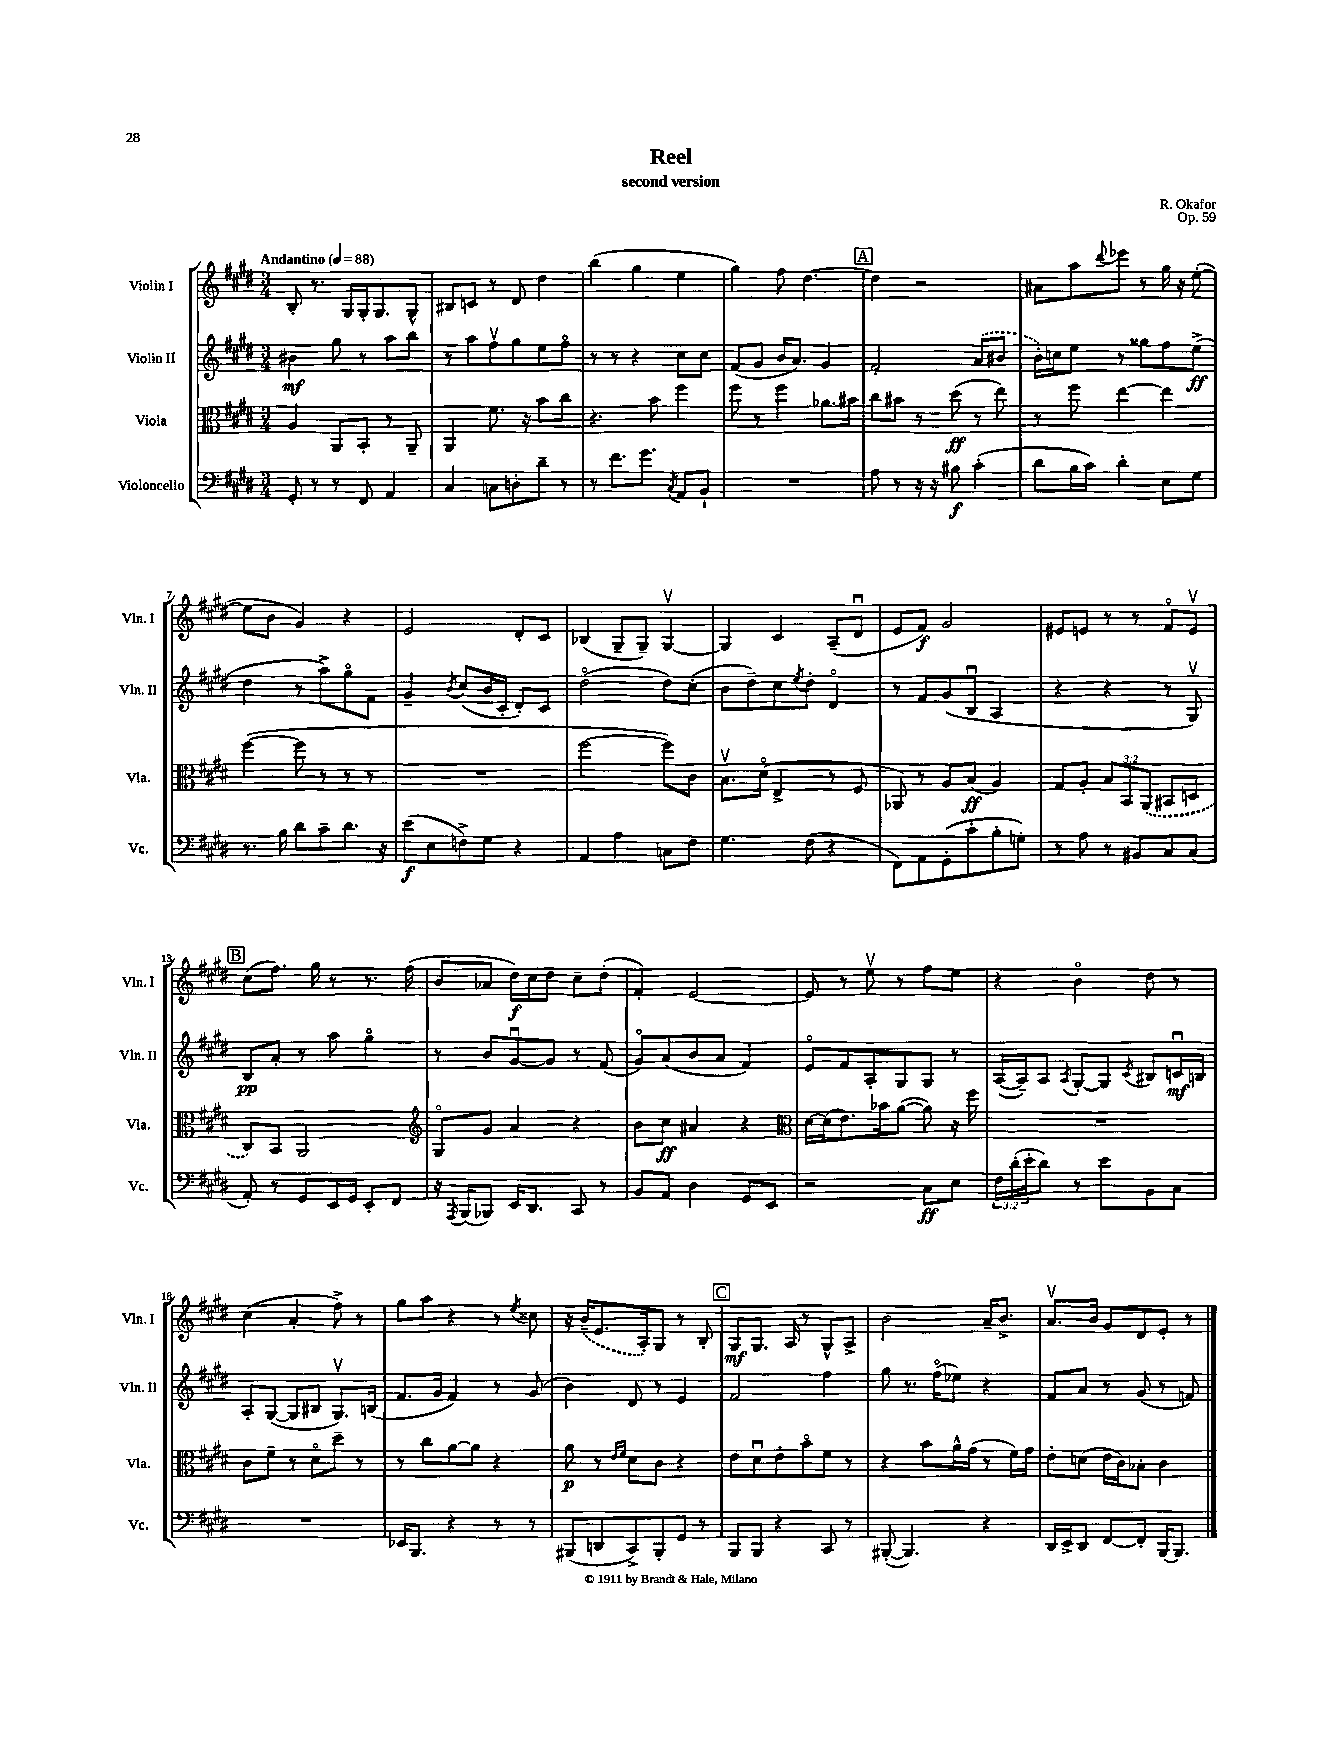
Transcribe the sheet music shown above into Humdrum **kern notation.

**kern	**kern	**kern	**kern
*staff4	*staff3	*staff2	*staff1
*clefF4	*clefC3	*clefG2	*clefG2
*k[f#c#g#d#]	*k[f#c#g#d#]	*k[f#c#g#d#]	*k[f#c#g#d#]
*M3/4	*M3/4	*M3/4	*M3/4
*MM88	*MM88	*MM88	*MM88
8GG#'/	4A/	4b#\	8B'/
8r	.	.	8.r
8r	8AA/L	8gg#\	.
.	.	.	16G#/LL
8FF#/	8BB'/J	8r	16G#'/J
.	.	.	8.G#/
4AA/	8r	8aa\L	.
.	8AA~/	8bb\J	8G#^^/J
=	=	=	=
4C#/	4AA/	8r	8B#/L
.	.	8aa\L	8c/J
8C\L	8.f#\	8ff#v\	8r
8D'\	.	8gg#\	8d#/
.	16r	.	.
8d#~\J	8b\L	8ee\	4dd#\
8r	8cc#\J	8ff#o\J	.
=	=	=	=
8r	4.r	8r	(4bb\
8.f#\L	.	8r	.
.	.	4r	4gg#\
8.g#\J	.	.	.
.	8b\	.	.
8qC#/	.	.	.
8AA/L	4ff#\	8cc#\L	4ee\
8BB`/J	.	8cc#\J	.
=	=	=	=
2.r	8ff#\	(8f#/L	4gg#\)
.	8r	8g#/J	.
.	4ff#\	16b/LK	8ff#\
.	.	8.a/J)	.
.	.	.	[4.dd#\
.	8.a-\L	4g#/	.
.	16b#\Jk	.	.
=	=	=	=
8A\	8cc#\L	2f#'/	4dd#\]
8r	8b#\J	.	.
16r	8r	.	2r
16r	.	.	.
8B#\	(8dd#\	.	.
(4c#'\	8r	(8a/L	.
.	8ee\)	8b#/J	.
=	=	=	=
8d#\L	8r	16b'\LL)	8a#\L
.	.	16cc\J	.
16B\L	8ff#\	8ee\J	8aa\
16c#\JJ)	.	.	.
.	.	.	8qqddd#/
4d#'\	[4ee\	8r	8eee-\J
.	.	8gg##\L	8r
8E\L	4ee\]	8ff#\	16gg#\
.	.	.	16r
8G#\J	.	(8ee^\J	([8ee'\
=	=	=	=
8.r	([4ff#\	4dd#\	8ee\]L
.	.	.	8b\J
16B\	.	.	.
8d#\L	8ff#\]	8r	4g#/)
8c#~\	8r	8aa^\L)	.
8.d#\J	8r	8gg#o\	4r
.	8r	8f#\J	.
16r	.	.	.
=	=	=	=
(8e\L	2.r	4g#~/	2e/
8E\	.	.	.
.	.	8qb/	.
8F^\)	.	(8cc#/L	.
8G#\J	.	16b/L	.
.	.	16c#'/JJ	.
4r	.	8d#'/L)	8d#'/L
.	.	8c#/J	8c#/J
=	=	=	=
4AA/	[2ff#\	(2dd#o\	(4B-/
4A\	.	.	8G#~/L
.	.	.	8G#~/J)
8C\L	8ff#\]L)	8dd#\L)	[4G#v/
8F#\J	8c#\J	(8cc#'\J	.
=	=	=	=
4.G#\	8.Bv\L	8b\L	4G#/]
.	.	8dd#~\)	.
.	(16d#o\Jk	.	.
.	4E^/	8cc#\	4c#/
.	.	8qee/	.
(8F#\	.	8dd#'\J	.
4r	8r	4d#o/	(8A~/L
.	8F#/	.	8d#u/J
=	=	=	=
8FF#\L)	8AA-/)	8r	8e/L
8AA\	8r	8f#/L	8f#/J)
(8GG#'\	8A/L	(8g#/	2g#/
8c#'\	(8B/J	8Bu/J	.
8B'\	4A/)	4A/	.
8G'\J)	.	.	.
=	=	=	=
8r	8G#/L	4r	8e#/L
8A\	8A'/J	.	8e/J
8r	12B/L	4r	8r
.	12BB/	.	.
8BB#/L	.	.	8r
.	(12AA/J	.	.
8C#/	8BB#/L	8r	8f#o/L
(8C#/J	8D/J	8G#v/)	8ev/J
=	=	=	=
8AA'/)	8C#/L)	8B/L	(8cc#\L
8r	8BB/J	8a'/J	8.ff#\J)
8GG#/L	2AA/	8r	.
.	.	.	16gg#\
16EE/L	.	8aa\	8r
16GG#/JJ	.	.	.
8EE'/L	.	4gg#o\	8.r
8FF#/J	.	.	.
.	.	.	(16ff#\
=	=	=	=
*	*clefG2	*	*
16r	8G#o/L	8r	8b/L
8qAAA/	.	.	.
(16BBB/LK	.	.	.
8BBB-/J)	8g#/J	8b/L	8a-/J
16EE/LK	4a/	[8g#u/	16dd#\LL)
8.DD#/J	.	.	16cc#\J
.	.	8g#/]J	8dd#\J
8CC#/	4r	8r	8cc#~\L
8r	.	(8f#/	(8dd#'\J
=	=	=	=
8BB/L	8b\L	8g#o/L)	4f#'/)
8AA/J	8cc#\J	(8a/	.
4D#\	4a#/	8b/	[2e/
.	.	8a/J	.
8GG#/L	4r	4f#/)	.
8EE/J	.	.	.
=	=	=	=
*	*clefC3	*	*
2r	[16d#\LL	8eo/L	8e/]
.	(16d#\]J	.	.
.	8.e\)	8f#/	8r
.	.	8A'/	8eev\
.	16b-\k	.	.
.	([8a\J	8G#/	8r
8C#\L	8a\])	8G#/J	8ff#\L
8E\J	16r	8r	8ee\J
.	16ff#\	.	.
=	=	=	=
24F#\LL	2.r	([16A/LL	4r
(24d#'\	.	.	.
.	.	16A~/]J)	.
24e'\J	.	.	.
8d#\J)	.	8A/J	.
.	.	8qA/	.
8r	.	[8G#'/L	4bo\
8e\L	.	8G#/]J	.
.	.	8qc#/	.
8BB\	.	8B#/L	8dd#\
8C#\J	.	16cu/L	8r
.	.	16B/JJ	.
=	=	=	=
2.r	8c#\L	8A'/L	(4cc#\
.	8f#~\J	([8G#/J	.
.	8r	8G#/]L	4a'/
.	8d#o\L	8B#/J	.
.	8dd#~\J	8.G#v/L)	8ff#^\)
.	8r	.	8r
.	.	(16B/Jk	.
=	=	=	=
16EE-/LK	8r	8.f#/L	8gg#\L
8.BBB/J	.	.	.
.	8cc#\L	.	8aa\J
.	.	16g#/Jk	.
4r	[8a\	4f#/)	4r
.	8a\]J	.	.
8r	4r	8r	8r
.	.	.	8qee/
8r	.	(8g#/	8cc##\
=	=	=	=
(8BBB#/L	8a\	4b\)	16r
.	.	.	(16b~/LK
8DD/	8r	.	8.e/
.	16qqe/LL	.	.
.	16qqf#/JJ	.	.
8CC#^/)	8d#\L	8d#/	.
.	.	.	16A'/k)
8BBB#'/	8c#\J	8r	8G#/J
8GG#/J	4r	4e/	8r
8r	.	.	8B'/
=	=	=	=
8BBB/L	8e\L	2f#/	8G#/L
8BBB/J	8d#u\	.	8.G#/J
4r	8e'\	.	.
.	.	.	16A/
.	8bo\	.	8r
8CC#/	8f#\J	4ff#\	8G#^^/L
8r	8r	.	8A^/J
=	=	=	=
([8BBB#'/	4r	8gg#\	2b\
4.BBB#/])	.	8.r	.
.	8b\L	.	.
.	.	(16ff#o\LK	.
.	16a^^\L	8ee-\J)	.
.	(16g#\JJ	.	.
4r	8r	4r	16a~/LK
.	.	.	8.b^/J
.	16f#\LL)	.	.
.	16g#\JJ	.	.
=	=	=	=
16DD#/LL	8e'\L	8f#/L	8.av/L
16EE^/J	.	.	.
8DD#/J	(8d\J	8a/J	.
.	.	.	16b/Jk
[8FF#/L	16e\LL	8r	8g#/L
.	16c#\J)	.	.
8FF#'/]J	8B-'\J	(8g#/	8d#/
[16BBB/LK	4c#\	8r	8e'/J
8.BBB/]J	.	.	.
.	.	8f/)	8r
==	==	==	==
*-	*-	*-	*-
